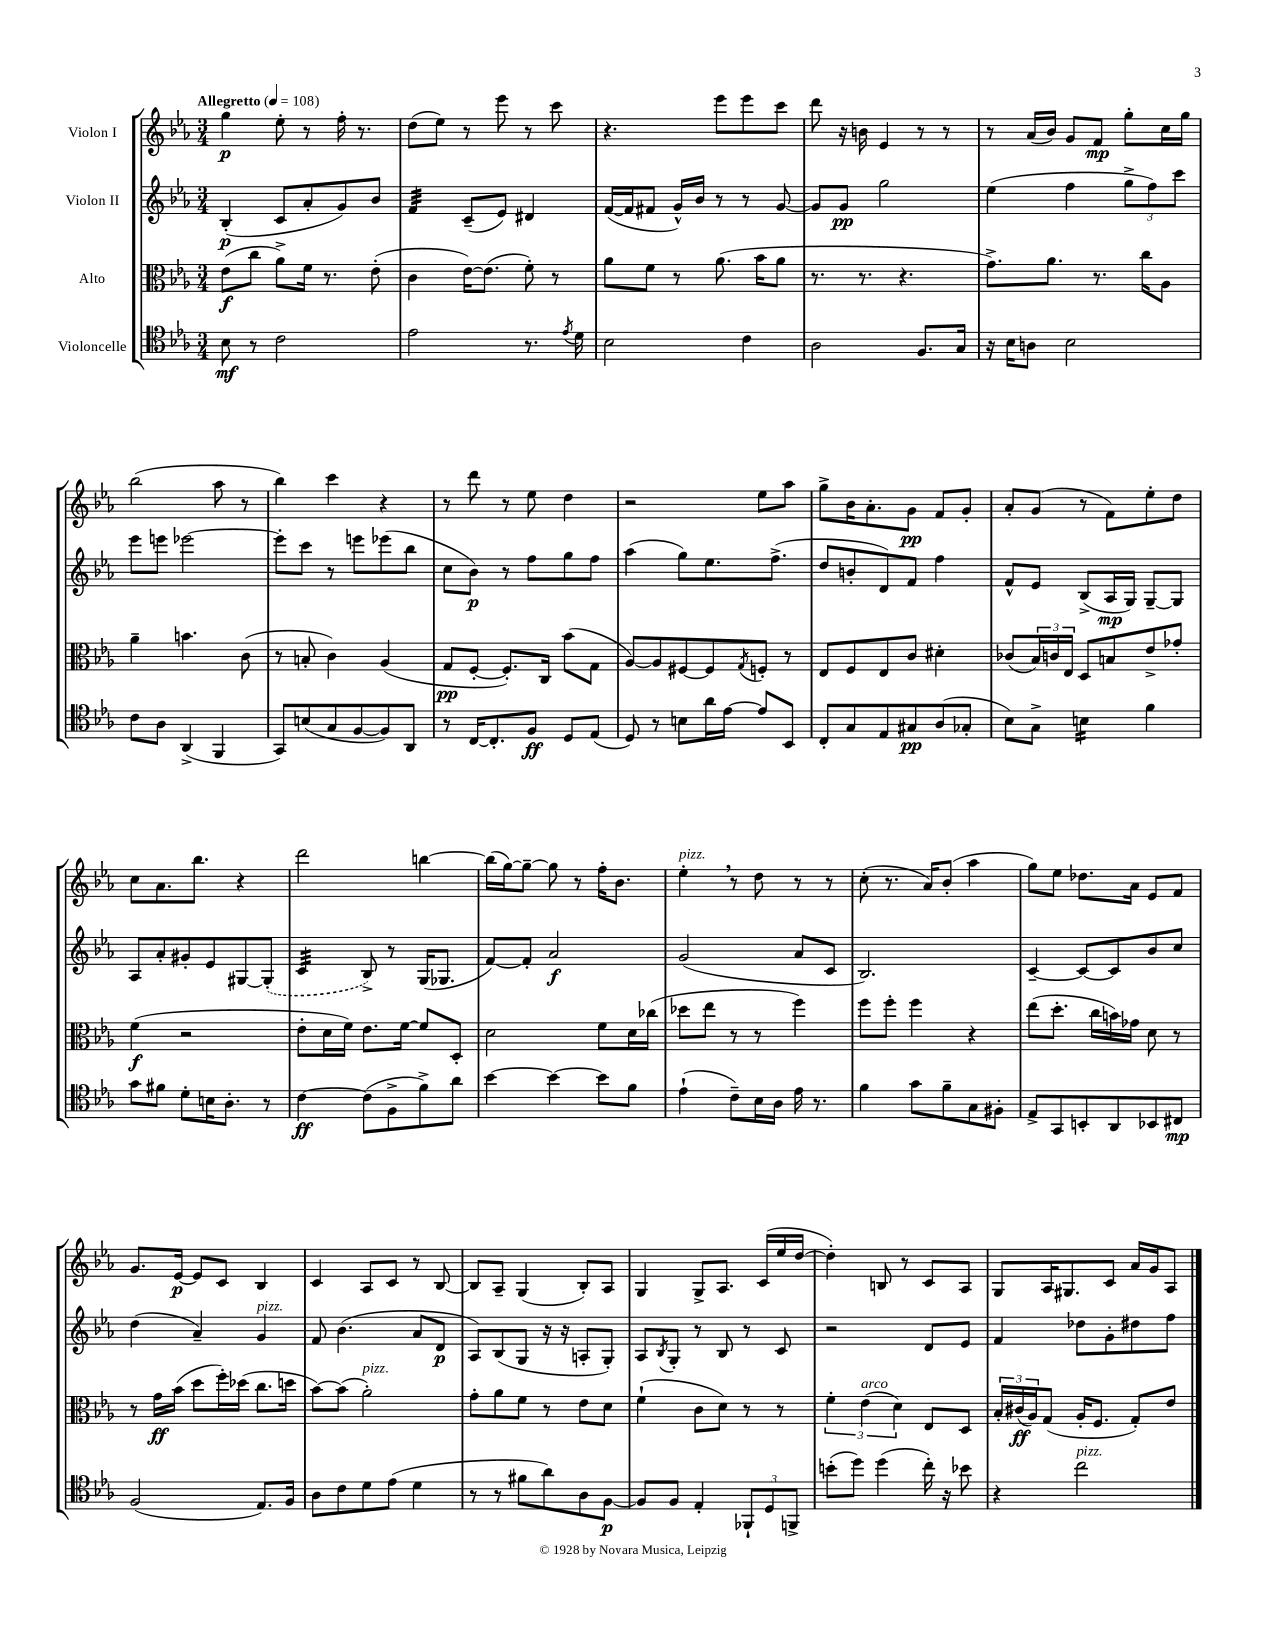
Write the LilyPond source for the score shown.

<<
\new StaffGroup <<
\new Staff = "s0" \with { instrumentName = "Violon I" } {
    \clef treble \key ees \major \numericTimeSignature \time 3/4 \tempo "Allegretto" 4 = 108
    g''4\p ees''8-. r8 f''16-. r8. |
    d''8( ees''8) r8 ees'''8 r8 c'''8 |
    r4. ees'''8 ees'''8 c'''8 |
    d'''8 r16 b'16 ees'4 r8 r8 |
    r8 aes'16( bes'16) g'8 f'8\mp g''8-. c''16 g''16 |
    bes''2( aes''8 r8 |
    bes''4) c'''4 r4 |
    r8 d'''8 r8 ees''8 d''4 |
    r2 ees''8 aes''8 |
    g''8-> bes'16 aes'8.-. g'8\pp f'8 g'8-. |
    aes'8-. g'8( r8 f'8) ees''8-. d''8 |
    c''8 aes'8. bes''8. r4 |
    d'''2 b''4~ |
    b''16( g''16~) g''8~-- g''8 r8 f''16-. bes'8. |
    ees''4-.^\markup { \italic "pizz." } \breathe r8 d''8 r8 r8 |
    c''8-.( r8. aes'16) bes'8-.( aes''4 |
    g''8) ees''8 des''8. aes'16 ees'8 f'8 |
    g'8. ees'16~\p ees'8 c'8 bes4 |
    c'4 aes8 c'8 r8 bes8~ |
    bes8 aes8-- g4( bes8-.) aes8 |
    g4 g8-> aes8. c'16( ees''16 d''16~ |
    d''4-.) b8 r8 c'8 aes8 |
    g8 aes16 gis8. c'8 aes'16 g'16 aes8 \bar "|." |
}
\new Staff = "s1" \with { instrumentName = "Violon II" } {
    \clef treble \key ees \major \numericTimeSignature \time 3/4
    bes4-.\p( c'8 aes'8-. g'8) bes'8 |
    f'4:32 c'8--( ees'8) dis'4 |
    f'16~( f'16 fis'8 g'16-^) bes'16 r8 r8 g'8~ |
    g'8 g'8\pp g''2 |
    ees''4( f''4 \tuplet 3/2 { g''8-> f''8) c'''8 } |
    ees'''8 e'''8 ees'''2~ |
    ees'''8-. c'''8 r8 e'''8 ees'''8( bes''8 |
    c''8 bes'8\p) r8 f''8 g''8 f''8 |
    aes''4( g''8) ees''8. f''8.->( |
    d''8 b'8-. d'8) f'8 f''4 |
    f'8-^ ees'8 bes8->( aes16\mp g16) g8~-- g8 |
    aes8 aes'8-. gis'8-. ees'8 gis8~ \once \slurDashed gis8-.( |
    c'4:32 bes8->) r8 g16( ges8. |
    f'8~) f'8-. aes'2\f |
    g'2( aes'8 c'8 |
    bes2.) |
    c'4~-- c'8~ c'8 bes'8 c''8 |
    d''4( aes'4--) g'4^\markup { \italic "pizz." } |
    f'8 bes'4.( aes'8 d'8\p |
    aes8) bes8( g8 r16 r16 a8-. g8-.) |
    aes8 \acciaccatura { bes8 } g8-. r8 bes8 r8 c'8 |
    r2 d'8 ees'8 |
    f'4 des''8 g'8-. dis''8 f''8 \bar "|." |
}
\new Staff = "s2" \with { instrumentName = "Alto" } {
    \clef alto \key ees \major \numericTimeSignature \time 3/4
    ees'8\f( c''8 aes'8->) f'16 r8. ees'8-.( |
    c'4 ees'16~) ees'8.( f'8-.) r8 |
    aes'8 f'8 r8 aes'8.( bes'16 aes'8 |
    r8. r8. r4. |
    g'8.->) aes'8. r8. c''16 aes8 |
    aes'4-- b'4. c'8( |
    r8 b8-. c'4) aes4( |
    g8\pp f8~-. f8.-.) c16 bes'8( g8 |
    aes8~) aes8 fis8~ fis8 \acciaccatura { g8 } f8-. r8 |
    ees8 f8 ees8 c'8 dis'4-. |
    ces'8( \tuplet 3/2 { bes16) c'16 ees16 } d8 b8 ees'8-> ges'8-. |
    f'4\f( r2 |
    ees'8-. d'16 f'16) ees'8. f'16~ f'8 d8-. |
    d'2 f'8 d'16 ces''16( |
    des''8 ees''8 r8 r8 f''4) |
    f''8 f''8-. f''4 r4 |
    ees''8( d''8.-. c''16 b'16) ges'16 d'8 r8 |
    r8 g'16\ff bes'16( d''8 f''16-.) des''16( c''8. d''16 |
    bes'8~) bes'8( aes'2-.^\markup { \italic "pizz." }) |
    g'8-. aes'8 f'8 r8 ees'8 d'8 |
    f'4-!( c'8 d'8) r8 r8 |
    \tuplet 3/2 { f'4-. ees'4^\markup { \italic "arco" }( d'4) } ees8 d8 |
    \tuplet 3/2 { bes16-. cis'16\ff( aes16) } g8( aes16-. f8. g8-.) ees'8 \bar "|." |
}
\new Staff = "s3" \with { instrumentName = "Violoncelle" } {
    \clef tenor \key ees \major \numericTimeSignature \time 3/4
    bes8\mf r8 c'2 |
    ees'2 r8. \acciaccatura { ees'8 } d'16 |
    bes2 c'4 |
    aes2 f8. g16 |
    r16 bes16 a8 bes2 |
    c'8 aes8 aes,4->( f,4 |
    g,8) b8( g8 f8~ f8) aes,8 |
    r8 c16~ c8.-. f8\ff d8 ees8( |
    d8) r8 b8 aes'16 ees'16~ ees'8 bes,8 |
    c8-. g8 ees8 gis8\pp aes8( ges8-. |
    bes8) g8-> b4:16 f'4 |
    g'8 fis'8 d'8-. b16 aes8.-. r8 |
    c'4~\ff c'8( f8-> f'8->) aes'8 |
    bes'4~ bes'4~ bes'8 f'8 |
    ees'4-!( c'8--) bes16 aes16 ees'16 r8. |
    f'4 g'8 f'8-- g8 fis8-. |
    ees8-> g,8 b,8-. aes,8 bes,8 cis8\mp |
    f2( ees8.) f16 |
    aes8 c'8 d'8 ees'8( d'4 |
    r8 r8 fis'8 aes'8) aes8 f8~\p |
    f8 f8 ees4-. \tuplet 3/2 { fes,8-! d8 f,8-> } |
    b'8-.( d''8) d''4( c''16-.) r16 bes'8 |
    r4 c''2^\markup { \italic "pizz." } \bar "|." |
}
>>
>>
\layout { \context { \Score \remove "Bar_number_engraver" } }
